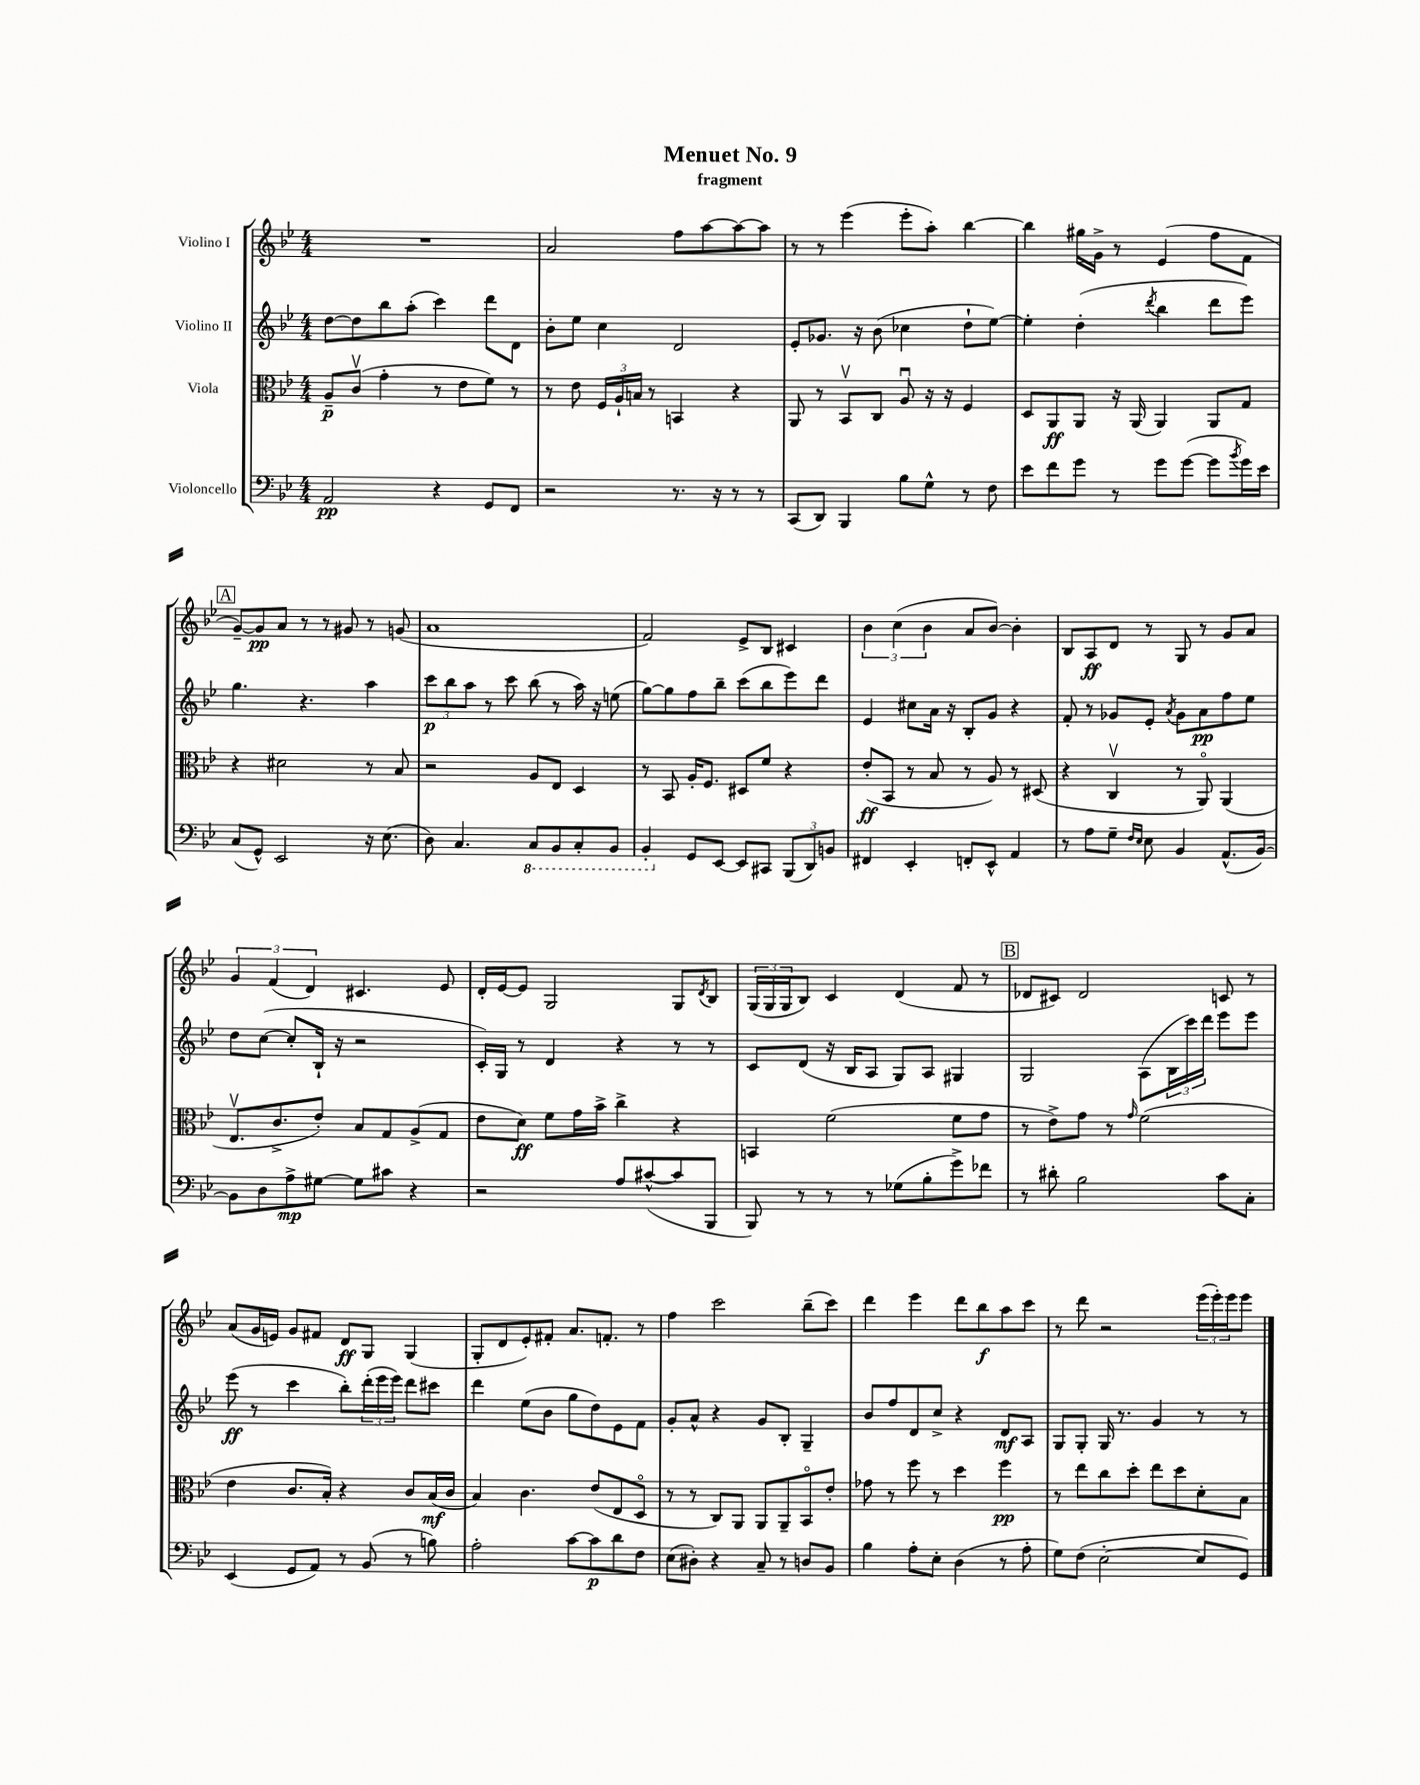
\header { title = "Menuet No. 9" subtitle = "fragment" }
<<
\new StaffGroup <<
\new Staff = "s0" \with { instrumentName = "Violino I" } {
    \clef treble \key bes \major \numericTimeSignature \time 4/4
    R1 |
    a'2 f''8 a''8~ a''8~ a''8 |
    r8 r8 ees'''4( ees'''8-. a''8-.) bes''4~ |
    bes''4 gis''16 g'16-> r8 ees'4( f''8 f'8 |
    \mark \markup { \box "A" } g'8~--) g'8\pp a'8 r8 r8 gis'8 r8 g'8( |
    a'1 |
    f'2) ees'8-> bes8 cis'4 |
    \tuplet 3/2 { bes'4 c''4( bes'4 } a'8 bes'8~) bes'4-. |
    bes8 a8\ff d'8 r8 g8 r8 g'8 a'8 |
    \tuplet 3/2 { g'4 f'4( d'4) } cis'4. ees'8 |
    d'16-. ees'16~ ees'8 g2 g8 \acciaccatura { d'8 } bes8 |
    \tuplet 3/2 { g16( g16 g16 } bes8) c'4 d'4( f'8 r8 |
    \mark \markup { \box "B" } des'8 cis'8) des'2 c'8 r8 |
    a'8( g'16 e'16) g'8 fis'8 d'8\ff g8 g4( |
    g8-. d'8 ees'8-.) fis'8-. a'8. f'8.-. r8 |
    f''4 c'''2 bes''8--( c'''8) |
    d'''4 ees'''4 d'''8 bes''8\f a''8 c'''8 |
    r8 d'''8 r2 \tuplet 3/2 { ees'''16( ees'''16-.) ees'''16 } ees'''8 \bar "|." |
}
\new Staff = "s1" \with { instrumentName = "Violino II" } {
    \clef treble \key bes \major \numericTimeSignature \time 4/4
    d''8~ d''8 bes''8 a''8-.( c'''4) d'''8 d'8 |
    bes'8-. ees''8 c''4 d'2 |
    ees'8-. ges'8. r16 bes'8( ces''4 d''8-! ees''8~) |
    ees''4-. d''4-.( \acciaccatura { d'''8 } bes''4 d'''8 ees'''8) |
    \mark \markup { \box "A" } g''4. r4. a''4 |
    \tuplet 3/2 { c'''8\p bes''8 a''8 } r8 c'''8 bes''8( r8 a''16) r16 e''8( |
    g''8~) g''8 f''8 bes''8-- c'''8( bes''8 ees'''8) d'''8 |
    ees'4 cis''8 a'16 r16 bes8-. g'8 r4 |
    f'8-. r8 ges'8 ees'8-. \acciaccatura { a'8 } ges'8 a'8\pp f''8 ees''8 |
    d''8 c''8~( c''8-. bes16-! r16 r2 |
    c'16-.) g16 r8 d'4 r4 r8 r8 |
    c'8 d'8( r16 bes16 a8 g8) a8 gis4 |
    \mark \markup { \box "B" } g2 a8( \tuplet 3/2 { bes16 c'''16) d'''16 } ees'''8 ees'''8 |
    ees'''8\ff( r8 c'''4 bes''8-.) \tuplet 3/2 { d'''16-.( ees'''16 ees'''16) } d'''8 cis'''8 |
    d'''4 ees''8( bes'8 g''8 d''8) ees'8 f'8 |
    g'8-. a'8-^ r4 g'8 bes8-. g4-- |
    bes'8 f''8 d'8 c''8-> r4 d'8\mf a8 |
    g8 g8-. g16 r8. g'4 r8 r8 \bar "|." |
}
\new Staff = "s2" \with { instrumentName = "Viola" } {
    \clef alto \key bes \major \numericTimeSignature \time 4/4
    a8--\p c'8\upbow( g'4-. r8 ees'8 f'8) r8 |
    r8 ees'8 \tuplet 3/2 { f16 a16-! b16 } r8 b,4 r4 |
    a,8 r8 bes,8\upbow c8 a8\downbow r16 r16 f4 |
    d8 a,8\ff a,8 r16 a,16( a,4) a,8 g8 |
    \mark \markup { \box "A" } r4 dis'2 r8 bes8 |
    r2 a8 ees8 d4 |
    r8 bes,8 a16-. f8. dis8 f'8 r4 |
    ees'8-.\ff( bes,8 r8 bes8 r8 a8) r8 dis8( |
    r4 c4\upbow r8 a,8\flageolet) a,4( |
    ees8.\upbow c'8.-> ees'8-.) bes8 g8 a8->( g8 |
    ees'8 d'8\ff) f'8 g'16 bes'16-> c''4-> r4 |
    b,4 f'2( f'8 g'8 |
    \mark \markup { \box "B" } r8 ees'8->) g'8 r8 \grace { g'16 } f'2( |
    ees'4 c'8. bes16-.) r4 c'8 bes16\mf( c'16 |
    bes4) c'4. ees'8( ees8 d8\flageolet |
    r8 r8 c8) a,8 a,8 a,8-- bes,8\flageolet ees'8-. |
    ges'8 r8 f''8 r8 d''4 f''4\pp |
    r8 ees''8 c''8 d''8-. ees''8 d''8 d'8-. bes8 \bar "|." |
}
\new Staff = "s3" \with { instrumentName = "Violoncello" } {
    \clef bass \key bes \major \numericTimeSignature \time 4/4
    a,2\pp r4 g,8 f,8 |
    r2 r8. r16 r8 r8 |
    c,8( d,8) bes,,4 bes8 g8-^ r8 f8 |
    ees'8 f'8 g'8 r8 g'8 g'8~( g'8 \acciaccatura { bes'8 } g'16) ees'16 |
    \mark \markup { \box "A" } c8( g,8-^) ees,2 r16 ees8.( |
    d8) c4. \ottava #-1 c,8 bes,,8 c,8-. bes,,8 |
    bes,,4-. \ottava #0 g,8 ees,8~ ees,8 cis,8 \tuplet 3/2 { bes,,8( d,8) b,8 } |
    fis,4 ees,4-. f,8-. ees,8-^ a,4 |
    r8 a8 g8-- \grace { f16 ees16 } ees8 bes,4 a,8.-^( bes,16~) |
    bes,8 d8 a8->\mp gis8~ gis8 cis'8 r4 |
    r2 a8 cis'8~-^( cis'8 bes,,8 |
    bes,,8) r8 r8 r8 ges8( bes8-. g'8->) fes'8 |
    \mark \markup { \box "B" } r8 dis'8-. bes2 c'8 c8-. |
    ees,4( g,8 a,8) r8 bes,8( r8 b8) |
    a2-. c'8~ c'8\p d'8 f8 |
    ees8( dis8-.) r4 c8-- r8 d8 bes,8 |
    bes4 a8-. ees8-. d4( r8 a8-. |
    g8) f8( ees2~-. ees8 g,8) \bar "|." |
}
>>
>>
\layout { \context { \Score \remove "Bar_number_engraver" } }
